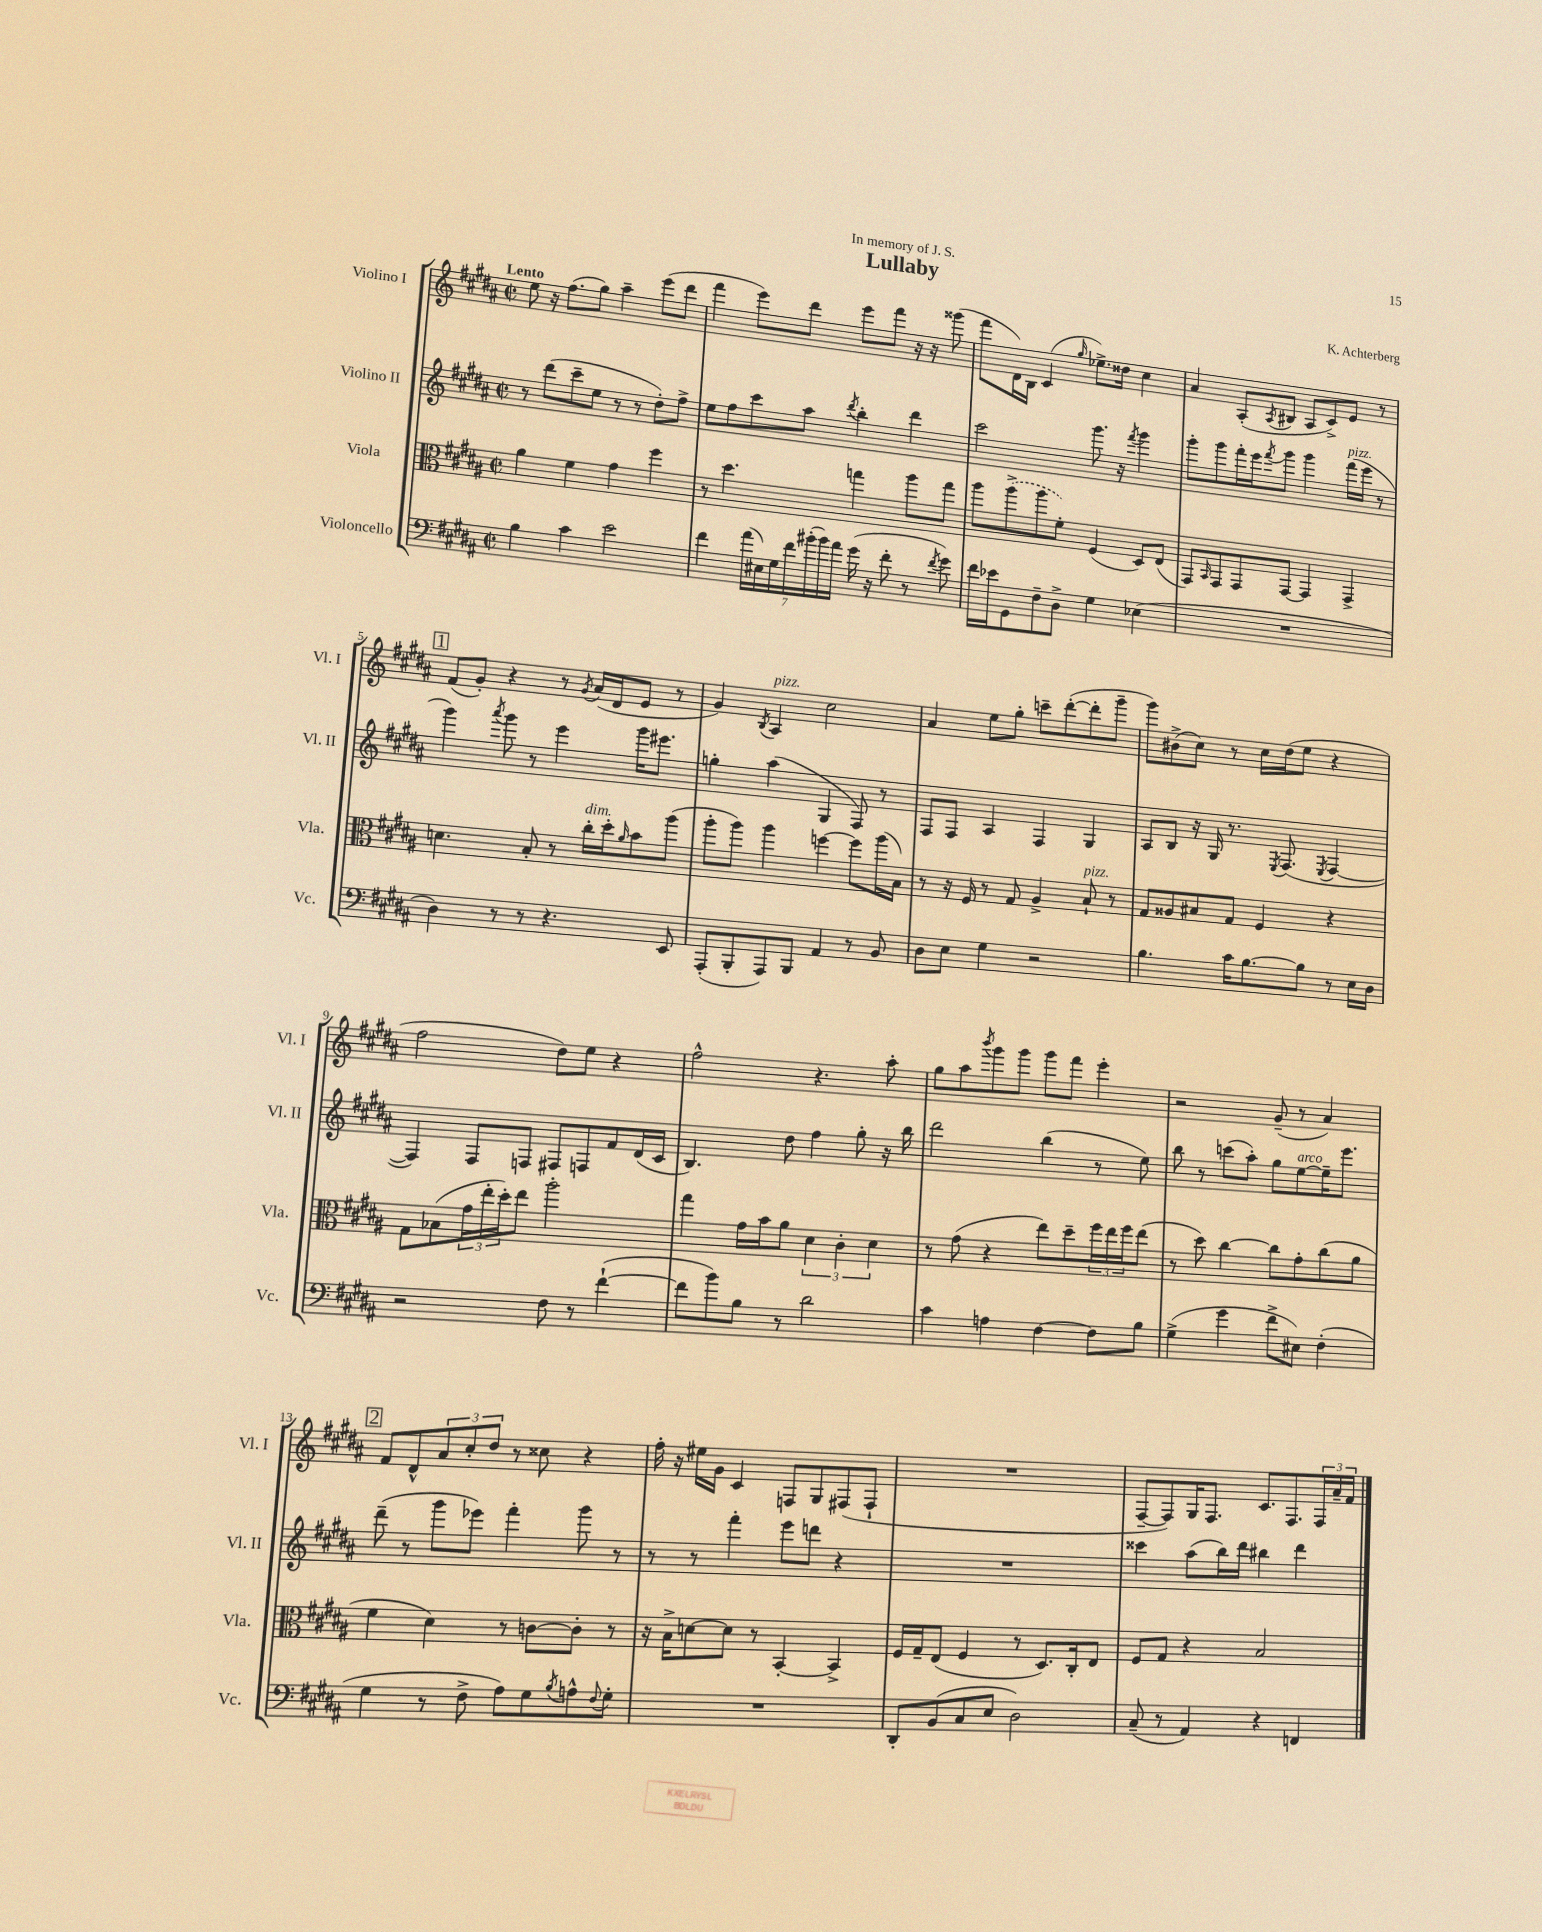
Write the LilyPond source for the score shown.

\header { title = "Lullaby" composer = "K. Achterberg" dedication = "In memory of J. S." }
<<
\new StaffGroup <<
\new Staff = "s0" \with { instrumentName = "Violino I" shortInstrumentName = "Vl. I" } {
    \clef treble \key b \major \defaultTimeSignature \time 2/2 \tempo "Lento"
    e''8 r16 fis''8.( gis''8) ais''4-- e'''8( dis'''8 |
    fis'''4 e'''8) dis'''8 e'''8 fis'''8 r16 r16 gisis'''8( |
    fis'''8 dis'16) b16 cis'4( \grace { gis''16 } ees''8.->) disis''16 cis''4 |
    ais'4 ais8-.( \acciaccatura { ais8 } bis8 ais8 cis'8->) e'8 r8 |
    \mark \markup { \box "1" } fis'8( gis'8-.) r4 r8 \acciaccatura { gis'8 } ais'16( dis'16 e'8 r8 |
    gis'4) \acciaccatura { b8 } ais4^\markup { \italic "pizz." } cis''2 |
    ais'4 e''8 gis''8-. c'''8-- dis'''8~-.( dis'''8-. gis'''8-- |
    gis'''8) bis'8->( cis''8) r8 cis''16 dis''16( e''8 r4 |
    fis''2 dis''8) e''8 r4 |
    fis''2-^ r4. ais''8-. |
    gis''8 ais''8 \acciaccatura { b'''8 } gis'''8 gis'''8 gis'''8 fis'''8 e'''4-. |
    r2 gis'8--( r8 ais'4) |
    \mark \markup { \box "2" } fis'8 dis'8-^ \tuplet 3/2 { ais'8 cis''8-. dis''8 } r8 cisis''8 r4 |
    fis''16-. r16 eis''16 gis'16 cis'4 f8 gis8 fis8( fis8-! |
    R1 |
    fis8~-- fis8) gis16 fis8. cis'8. fis8. \tuplet 3/2 { fis16 ais'16-- fis'16 } \bar "|." |
}
\new Staff = "s1" \with { instrumentName = "Violino II" shortInstrumentName = "Vl. II" } {
    \clef treble \key b \major \defaultTimeSignature \time 2/2
    r8 dis'''8( cis'''8-- e''8 r8 r8 dis''8-.) fis''8-> |
    e''8 fis''8 cis'''8 ais''8 \acciaccatura { dis'''8 } b''4-. dis'''4 |
    cis'''2 gis'''8. r16 \acciaccatura { fis'''8 } gis'''4 |
    gis'''8-. gis'''8 fis'''16-. e'''16 \acciaccatura { fis'''8 } gis'''8 gis'''4 fis'''16^\markup { \italic "pizz." }( e'''16 r8 |
    \mark \markup { \box "1" } gis'''4) \acciaccatura { ais'''8 } gis'''8 r8 e'''4 gis'''16 eis'''8. |
    g''4-. ais''4( gis4 fis8) r8 |
    fis8 fis8 ais4 fis4 gis4 |
    ais8 b8 r16 gis16 r8. \acciaccatura { e8 } fis8.( \acciaccatura { e8 } fis4~ |
    fis4) fis8 f8 fis8 f8 fis'8 dis'16( cis'16 |
    b4.) dis''8 fis''4 gis''8-. r16 b''16 |
    dis'''2 b''4( r8 e''8) |
    b''8 r8 c'''8( ais''8-.) gis''8 e''8~^\markup { \italic "arco" } e''16-- e'''8. |
    \mark \markup { \box "2" } dis'''8--( r8 gis'''8 ees'''8) fis'''4-. gis'''8 r8 |
    r8 r8 fis'''4-. e'''8 d'''8 r4 |
    R1 |
    cisis'''4 ais''8( b''16) dis'''16 bis''4 dis'''4 \bar "|." |
}
\new Staff = "s2" \with { instrumentName = "Viola" shortInstrumentName = "Vla." } {
    \clef alto \key b \major \defaultTimeSignature \time 2/2
    ais'4 fis'4 gis'4 fis''4 |
    r8 dis''4. g''4 ais''8 g''8 |
    ais''8 \once \slurDashed ais''8->( ais''8 fis'8-.) fis4( dis8) e8( |
    gis,8) \grace { b,16 } gis,8 gis,8 gis,8~ gis,4 gis,4-> |
    \mark \markup { \box "1" } d'4. b8-. r8 cis''16-.^\markup { \italic "dim." } dis''16-. \grace { ais'16 } b'8 ais''8( |
    ais''8-. ais''8) ais''4 f''4~ f''8 ais''16( b16) |
    r8 r16 fis16 r8 gis8 ais4-> b8-!^\markup { \italic "pizz." } r8 |
    gis8 aisis8 bis8 gis8 fis4 r4 |
    gis8 bes8( \tuplet 3/2 { gis'16 e''16-. dis''16-.) } e''8 ais''2-. |
    gis''4 gis'16 b'16 ais'8 \tuplet 3/2 { dis'4 cis'4-. dis'4 } |
    r8 gis'8( r4 e''8) dis''8-- \tuplet 3/2 { fis''16 e''16 fis''16 } e''8( |
    r8 dis''8) cis''4~ cis''8 gis'8-. cis''8( ais'8 |
    \mark \markup { \box "2" } fis'4 dis'4) r8 c'8~ c'8-. r8 |
    r16 b16-> d'8~ d'8 r8 b,4~-. b,4-> |
    fis16 gis16-- e8( fis4 r8 dis8.) cis16-. e8 |
    fis8 gis8 r4 b2 \bar "|." |
}
\new Staff = "s3" \with { instrumentName = "Violoncello" shortInstrumentName = "Vc." } {
    \clef bass \key b \major \defaultTimeSignature \time 2/2
    b4 cis'4 e'2 |
    fis'4 \tuplet 7/4 { ais'16( eis16) gis16 fis'16 bis'16-.( bis'16) ais'16 } gis'16( r16 fis'8-. r8 \acciaccatura { fis'8 } gis'8) |
    fis'16 ees'16 gis,8 fis8-- dis8-> gis4 ees4( |
    R1 |
    \mark \markup { \box "1" } dis4) r8 r8 r4. e,8 |
    ais,,8-.( b,,8-. ais,,8) b,,8 ais,4 r8 b,8 |
    dis8 e8 gis4 r2 |
    b4. cis'16 b8.~ b8 r8 e16 dis16 |
    r2 fis8 r8 fis'4~-!( |
    fis'8 b'8) b8 r8 dis'2 |
    cis'4 a4 fis4~ fis8 b8 |
    gis4->( gis'4 fis'8-> eis8) fis4-.( |
    \mark \markup { \box "2" } gis4 r8 fis8-> ais8) gis8 \acciaccatura { b8 } a8-^ \appoggiatura { fis8 } gis8-. |
    R1 |
    dis,8-. b,8( cis8 e8 dis2) |
    cis8--( r8 ais,4) r4 f,4 \bar "|." |
}
>>
>>
